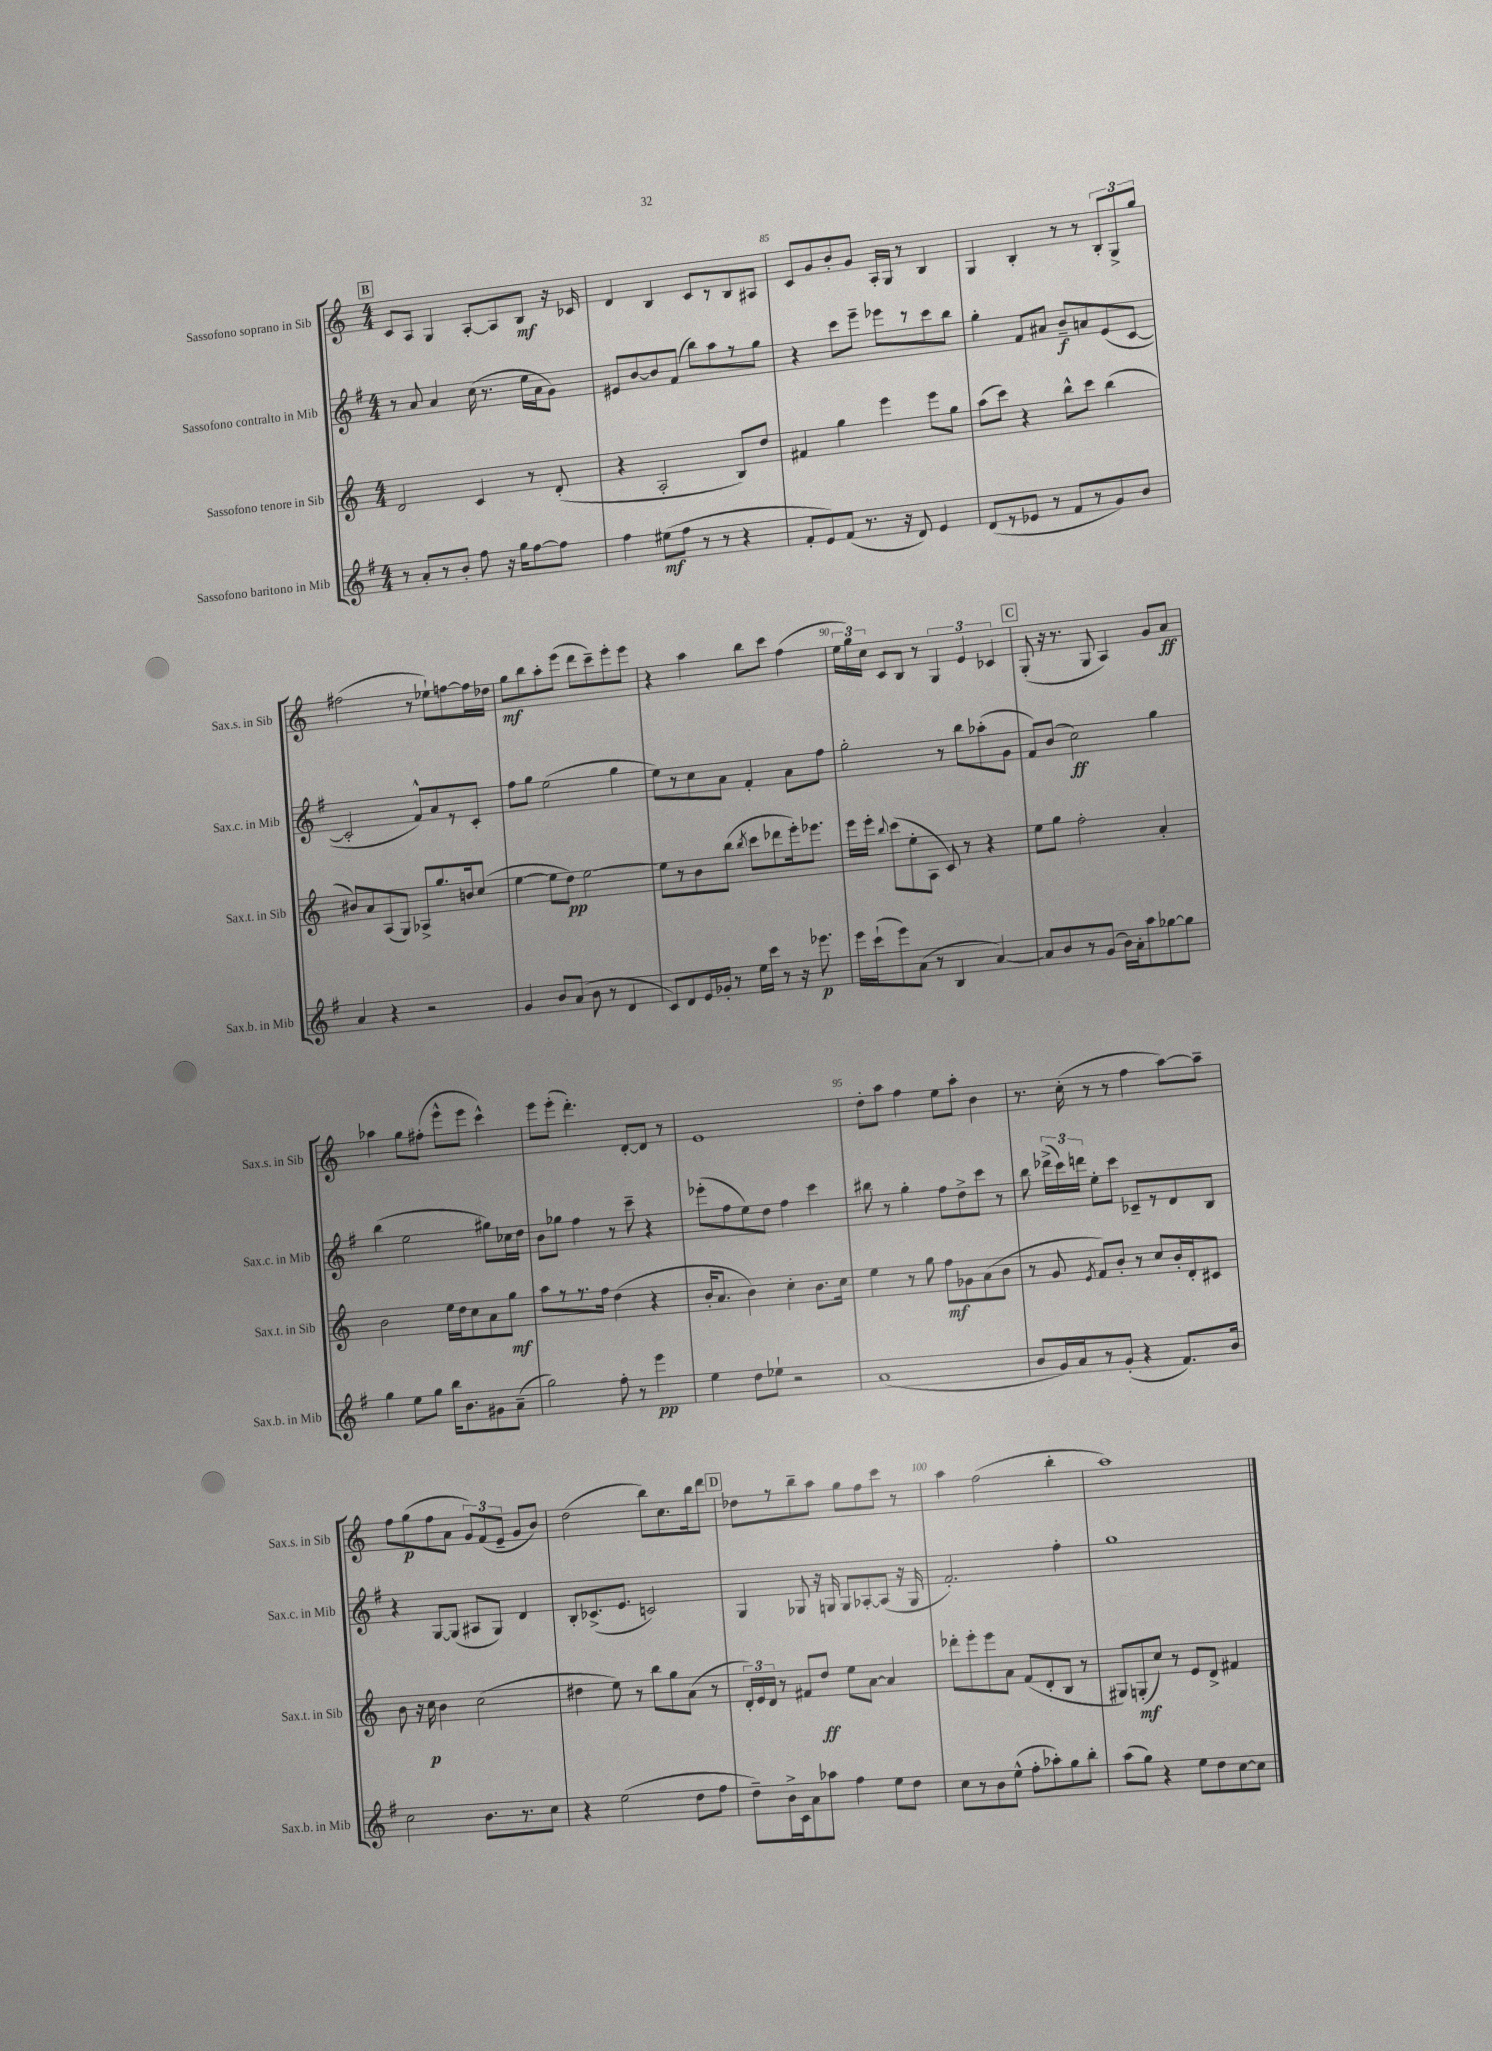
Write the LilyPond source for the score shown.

<<
\new StaffGroup <<
\new Staff = "s0" \with { instrumentName = "Sassofono soprano in Sib" shortInstrumentName = "Sax.s. in Sib" } {
    \clef treble \key c \major \numericTimeSignature \time 4/4
    \autoBeamOff \mark \markup { \box "B" } c'8[ a8] g4 a8[~-. a8 b8]\mf r16 ces'16 |
    d'4 b4 c'8[ r8 b8 ais8] |
    c'8[ g'8 b'8-. g'8] a16[-. g16] r8 b4 |
    g4 b4-. r8 r8 \tuplet 3/2 { b8[-. g8-> g''8] } |
    fis''2( r8 ees''8[-!) f''8~ f''16 des''16] |
    g''8[\mf b''8 a''8-. e'''8]( d'''8[ c'''8--) e'''8-. e'''8] |
    r4 a''4 b''8[ c'''8] f''4( |
    \tuplet 3/2 { e''16[ g''16) c''16] } c'8[ b8] r8 \tuplet 3/2 { g4 e'4 ces'4 } |
    \mark \markup { \box "C" } g8-.( r16 r8. g8 a4) g'8[ a'8]\ff |
    aes''4 g''8[ fis''8]-.( e'''8[-^ e'''8] c'''4-^) |
    e'''8[ e'''8]-.( d'''4.-.) d'8[~-. d'8] r8 |
    e'1 |
    d''8[-. a''8] f''4 e''8[ a''8]-. b'4 |
    r8. c''16-.( r8 r8 f''4 a''8[~) a''8]-- |
    f''8[ g''8\p( f''8 a'8] \tuplet 3/2 { g'8[) f'8( e'8]-- } g'8[ b'8]) |
    d''2( b''8[) c''8. b''16 d'''8] |
    \mark \markup { \box "D" } des''8[ r8 b''8-- a''8] g''8[ f''8 c'''8] r8 |
    a''4 f''2( b''4-. |
    a''1) \bar "|." |
}
\new Staff = "s1" \with { instrumentName = "Sassofono contralto in Mib" shortInstrumentName = "Sax.c. in Mib" } {
    \clef treble \key g \major \numericTimeSignature \time 4/4
    \autoBeamOff \mark \markup { \box "B" } r8 a'8 a'4 c''16( r8. e''16[ a'16 g'8]) |
    eis'8[ b'8~ b'8 fis'8]( b''8[) a''8 r8 g''8] |
    r4 c'''8[ e'''8]-- ees'''8[ r8 c'''8 b''8] |
    g''4-. fis'8[ ais'8] b'8[--\f a'8 e'8( c'8]~ |
    c'2-. fis'8[-^) a'8 r8 c'8]-. |
    fis''8[ g''8] e''2( g''4 |
    e''8[) r8 c''8 a'8] fis'4-. a'8[ fis''8] |
    g''2-. r8 b''8[ aes''8-.( g'8] |
    \mark \markup { \box "C" } fis'8[) b'8]( c''2\ff) g''4 |
    b''4( e''2 gis''8[) ces''16 d''16] |
    b'8[ ges''8] fis''4 r8 c'''8-- r4 |
    ees'''8[-.( fis''8 e''8) d''8] fis''4 c'''4 |
    bis''8 r8 g''4-. fis''8[ d''8-> c'''8] r8 |
    b''8 \tuplet 3/2 { des'''16[->( c'''16) d'''16] } e''8[-. c'''8] ces'8[-- r8 d'8 b8] |
    r4 g8[~ g8]( ais8[ g8]) d'4 |
    b8[-. ces'8.->( e'8.] c'2) |
    \mark \markup { \box "D" } g4 ges8 r16 g16 g8[ aes8~-. aes8]( r16 g16 |
    fis'2.-.) fis''4-. |
    g''1 \bar "|." |
}
\new Staff = "s2" \with { instrumentName = "Sassofono tenore in Sib" shortInstrumentName = "Sax.t. in Sib" } {
    \clef treble \key c \major \numericTimeSignature \time 4/4
    \autoBeamOff \mark \markup { \box "B" } d'2 c'4 r8 d'8-.( |
    r4 a2-. b8[) d''8] |
    fis'4 g''4 e'''4 e'''8[ g''8] |
    a''8[( c'''8]) r4 b''8[-^ c'''8] b''4( |
    bis'8[) a'8 a8( g8]) aes8[-> g''8. b'16 c''8]( |
    e''4~ e''8[ d''8]\pp) e''2~ |
    e''8[ r8 b'8 b''8]( \acciaccatura { b''8 } c'''8[ des'''8 e'''16-.) ees'''8.] |
    e'''16[ e'''16]-. \appoggiatura { b''8 } c'''8[( e''8-. a8] c'8) r8 r4 |
    \mark \markup { \box "C" } e''8[ g''8] f''2-. a'4-. |
    b'2 e''16[ d''16 c''8 a'8 g''8]\mf |
    a''8[ r8 r8. f''16] d''4( r4 |
    b'16[-. a'8.] b'4) c''4-. b'8.[ c''16] |
    e''4 r8 g''8 f''8[\mf ges'8 a'8( b'8] |
    r8 g'8 \acciaccatura { e'8 } f'8[) b'8]-. r8 c''8[ b'16-. d'16-. cis'8] |
    b'8 r16 c''16\p b'4 c''2( |
    dis''4 e''8) r8 b''8[ g''8 a'8]( r8 |
    \mark \markup { \box "D" } \tuplet 3/2 { d'16[-.) e'16 d'16] } r8 fis'8[ d''8]\ff e''8[ a'8]~ a'4 |
    des'''8[-. e'''8-. e'''8 a'8] f'8[( d'8-. b8] r8 |
    gis8[) g8-.\mf( c''8]) r8 e'8[ d'8]-> fis'4 \bar "|." |
}
\new Staff = "s3" \with { instrumentName = "Sassofono baritono in Mib" shortInstrumentName = "Sax.b. in Mib" } {
    \clef treble \key g \major \numericTimeSignature \time 4/4
    \autoBeamOff \mark \markup { \box "B" } r8 a'8[-. r8 b'8]-. fis''8 r16 g''16[ fis''8~ fis''8] |
    fis''4 eis''8[\mf( fis''8] r8 r8 r4 |
    fis'8[-. e'8) fis'8]( r8. r16 d'8) e'4 |
    d'8[( r8 ees'8] r8 fis'8[ r8 g'8) b'8] |
    a'4 r4 r2 |
    g'4 b'8[ a'8]( b'8 r8 d'4 |
    c'8[) d'8 e'16 ges'16]-. r8 e''16[ c'''16] r8 r16 ees'''8.\p |
    e'''16[ c'''16-!( e'''8) a'8]( r8 b4 a'4~) |
    \mark \markup { \box "C" } a'8[ b'8 r8 g'8]( b'16[) a'16-. a''8 ges''8~ ges''8] |
    g''4 e''8[ g''8] b''16[ b'8. gis'8 a'8]--( |
    g''2) fis''8-. r8 e'''4\pp |
    e''4 d''8[ ees''8]-! r2 |
    a'1( |
    b'8[ g'16) a'16 r8 g'8]-.( r4 fis'8.[) b'16] |
    c''2 b'8.[ r8. c''8] |
    r4 e''2( d''8[ fis''8] |
    \mark \markup { \box "D" } d''8[--) b'16-> c'16 a'8 aes''8] fis''4 e''8[ d''8] |
    c''8[ r8 b'8 e''8]-^( fis''8[-. aes''8-.) g''8 b''8]-. |
    a''8[( g''8]) r4 e''8[ d''8 c''8~ c''8] \bar "|." |
}
>>
>>
\layout { \context { \Score currentBarNumber = #83 \override BarNumber.break-visibility = ##(#f #t #t) barNumberVisibility = #(every-nth-bar-number-visible 5) } }
